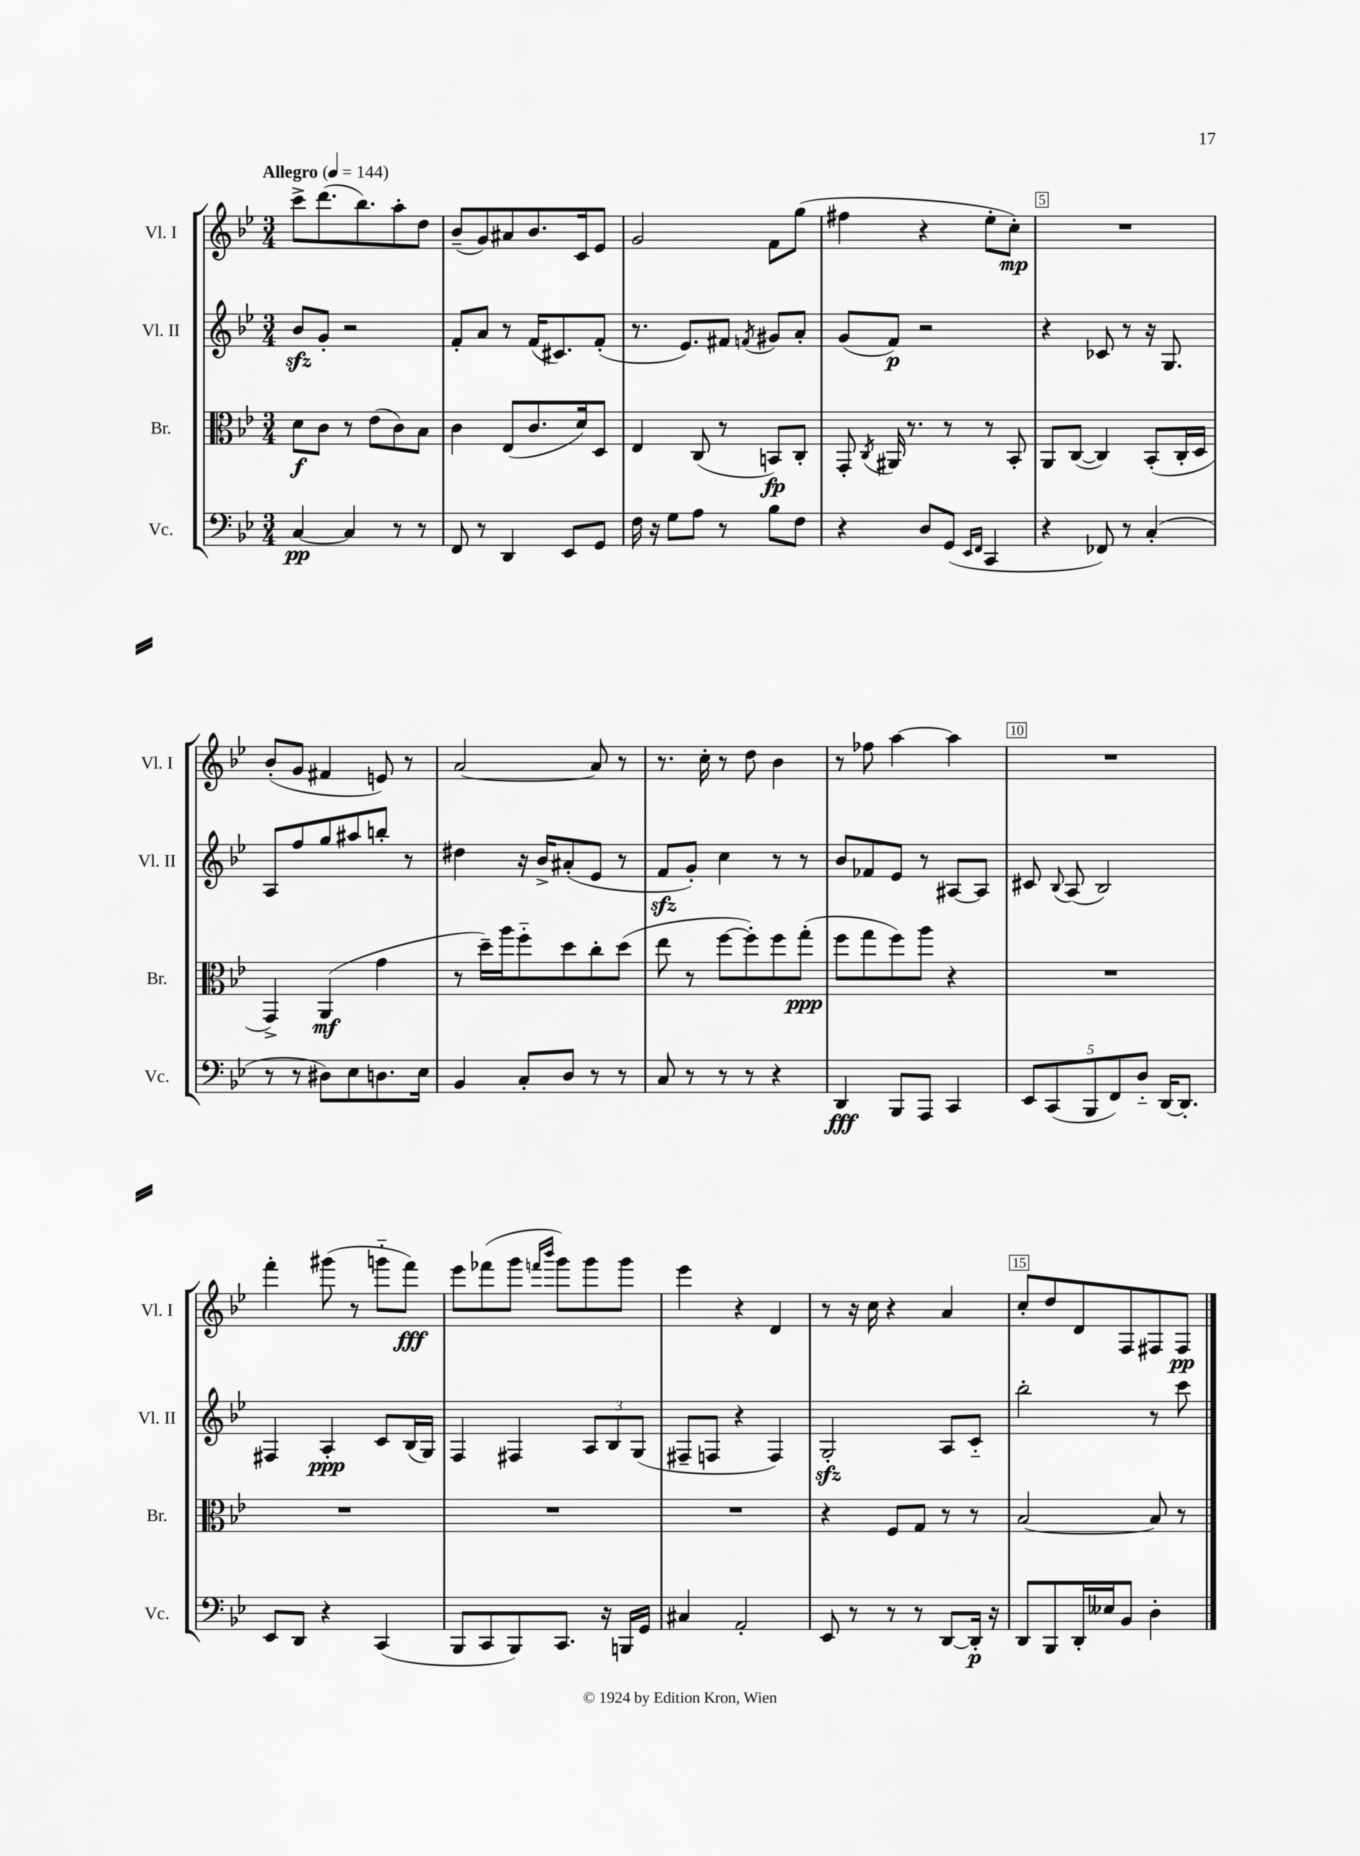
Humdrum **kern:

**kern	**dynam	**kern	**dynam	**kern	**dynam	**kern	**dynam
*part4	*part4	*part3	*part3	*part2	*part2	*part1	*part1
*staff4	*staff4	*staff3	*staff3	*staff2	*staff2	*staff1	*staff1
*I"Vc.	*	*I"Br.	*	*I"Vl. II	*	*I"Vl. I	*
*I'Vc.	*	*I'Br.	*	*I'Vl. II	*	*I'Vl. I	*
*clefF4	*	*clefC3	*	*clefG2	*	*clefG2	*
*k[b-e-]	*	*k[b-e-]	*	*k[b-e-]	*	*k[b-e-]	*
*M3/4	*	*M3/4	*	*M3/4	*	*M3/4	*
*MM144	*	*MM144	*	*MM144	*	*MM144	*
=1	=1	=1	=1	=1	=1	=1	=1
!	!	!	!	!	!	!LO:TX:a:B:t=Allegro	!
[4C/	pp	8d\L	f	8b-zz/L	.	8ccc^\L	.
.	.	8c\J	.	8g'/J	.	(8.ddd\	.
4C/]	.	8r	.	2r	.	.	.
.	.	.	.	.	.	8.bb-\)	.
.	.	(8e-\L	.	.	.	.	.
8r	.	8c\)	.	.	.	8aa'\	.
8r	.	8B-\J	.	.	.	8dd\J	.
=2	=2	=2	=2	=2	=2	=2	=2
8FF/	.	4c\	.	8f'/L	.	(8b-~/L	.
8r	.	.	.	8a/J	.	8g/)	.
4DD/	.	(8E-/L	.	8r	.	8a#X/	.
.	.	8.c/	.	(16f/KL	.	8.b-/	.
.	.	.	.	8.c#X/)	.	.	.
8EE-/L	.	.	.	.	.	.	.
.	.	16d/k)	.	.	.	16c/k	.
8GG/J	.	8D/J	.	(8f'/J	.	8e-/J	.
=3	=3	=3	=3	=3	=3	=3	=3
16F\	.	4E-/	.	8.r	.	2g/	.
16r	.	.	.	.	.	.	.
8G\L	.	.	.	.	.	.	.
.	.	.	.	8.e-/L)	.	.	.
8A\J	.	(8C/	.	.	.	.	.
8r	.	8r	.	8f#X/J	.	.	.
.	.	.	.	8qfn/	.	.	.
8B-\L	.	8BBn/L)	fp	8g#X/L	.	8f\L	.
8F\J	.	8C'/J	.	8a'/J	.	(8gg\J	.
=4	=4	=4	=4	=4	=4	=4	=4
4r	.	8GG'/	.	(8g/L	.	4ff#X\	.
.	.	8qC/	.	.	.	.	.
.	.	16AA#X/	.	8f/J)	p	.	.
.	.	8.r	.	.	.	.	.
8D/L	.	.	.	2r	.	4r	.
(8GG/J	.	8r	.	.	.	.	.
16qqEE-/LL	.	.	.	.	.	.	.
16qqFF/JJ	.	.	.	.	.	.	.
4CC/	.	8r	.	.	.	8ee-'\L	.
.	.	8BB-'/	.	.	.	8cc'\J)	mp
=5	=5	=5	=5	=5	=5	=5	=5
4r	.	8AA/L	.	4r	.	2.r	.
.	.	([8C/J	.	.	.	.	.
8FF-X/)	.	4C/])	.	8c-X/	.	.	.
8r	.	.	.	8r	.	.	.
(4C'/	.	(8BB-'/L	.	16r	.	.	.
.	.	.	.	8.G/	.	.	.
.	.	16C'/L	.	.	.	.	.
.	.	16D/JJ	.	.	.	.	.
!!LO:LB:g=z
=6	=6	=6	=6	=6	=6	=6	=6
8r	.	4GG^/)	.	8A/L	.	(8b-'/L	.
8r	.	.	.	8ff/	.	8g/J	.
8D#X\L)	.	(4AA/	mf	8gg/	.	4f#X/	.
8E-\	.	.	.	8aa#X/	.	.	.
8.Dn\	.	4g\	.	8bbn'/J	.	8en/)	.
.	.	.	.	8r	.	8r	.
16E-\Jk	.	.	.	.	.	.	.
=7	=7	=7	=7	=7	=7	=7	=7
4BB-/	.	8r	.	4dd#X\	.	[2a/	.
.	.	16dd~\LL)	.	.	.	.	.
.	.	16aa\J	.	.	.	.	.
8C'/L	.	8ff\	.	16r	.	.	.
.	.	.	.	16b-^/KL	.	.	.
8D/J	.	8dd\	.	(8a#X'/	.	.	.
8r	.	8cc'\	.	8e-/J	.	8a/]	.
8r	.	(8dd\J	.	8r	.	8r	.
=8	=8	=8	=8	=8	=8	=8	=8
8C/	.	8ee-\	.	8fzz/L	.	8.r	.
8r	.	8r	.	8g'/J)	.	.	.
.	.	.	.	.	.	16cc'\	.
8r	.	[8ff\L	.	4cc\	.	8r	.
8r	.	8ff'\])	.	.	.	8dd\	.
4r	.	8ff\	.	8r	.	4b-\	.
.	.	(8gg'\J	ppp	8r	.	.	.
=9	=9	=9	=9	=9	=9	=9	=9
4DD/	fff	8ff\L	.	8b-/L	.	8r	.
.	.	8gg\	.	8f-X/	.	8ff-X\	.
8BBB-/L	.	8ff\)	.	8e-/J	.	[4aa\	.
8AAA/J	.	8aa\J	.	8r	.	.	.
4CC/	.	4r	.	[8A#X/L	.	4aa\]	.
.	.	.	.	8A#/J]	.	.	.
=10	=10	=10	=10	=10	=10	=10	=10
10EE-/L	.	2.r	.	8c#X/	.	2.r	.
(10CC/	.	.	.	.	.	.	.
.	.	.	.	8qqB-/	.	.	.
.	.	.	.	(8A/	.	.	.
10BBB-/	.	.	.	.	.	.	.
.	.	.	.	2B-/)	.	.	.
10FF/)	.	.	.	.	.	.	.
10D/J	.	.	.	.	.	.	.
[16DD/KL	.	.	.	.	.	.	.
8.DD'/J]	.	.	.	.	.	.	.
!!LO:LB:g=z
=11	=11	=11	=11	=11	=11	=11	=11
8EE-/L	.	2.r	.	4F#X/	.	4fff'\	.
8DD/J	.	.	.	.	.	.	.
4r	.	.	.	4A'/	ppp	(8ggg#X\	.
.	.	.	.	.	.	8r	.
(4CC/	.	.	.	8c/L	.	8gggn\L	.
.	.	.	.	(16B-/L	.	8fff\J)	fff
.	.	.	.	16G/JJ)	.	.	.
=12	=12	=12	=12	=12	=12	=12	=12
8BBB-/L	.	2.r	.	4F/	.	8eee-\L	.
8CC/	.	.	.	.	.	(8fff-X\	.
8BBB-/)	.	.	.	4F#X/	.	8ggg\J	.
.	.	.	.	.	.	16qqfffn/LL	.
.	.	.	.	.	.	16qqbbb-/JJ	.
8.CC/J	.	.	.	.	.	8ggg\L)	.
.	.	.	.	12A/L	.	8ggg\	.
16r	.	.	.	.	.	.	.
.	.	.	.	12B-/	.	.	.
16BBBn/LL	.	.	.	.	.	8ggg\J	.
.	.	.	.	(12G/J	.	.	.
16GG/JJ	.	.	.	.	.	.	.
=13	=13	=13	=13	=13	=13	=13	=13
4C#X/	.	2.r	.	8F#X~/L	.	4eee-\	.
.	.	.	.	8Fn/J	.	.	.
2AA'/	.	.	.	4r	.	4r	.
.	.	.	.	4F/)	.	4d/	.
=14	=14	=14	=14	=14	=14	=14	=14
8EE-/	.	4r	.	2Gzz'/	.	8r	.
8r	.	.	.	.	.	16r	.
.	.	.	.	.	.	16cc\	.
8r	.	8F/L	.	.	.	4r	.
8r	.	8G/J	.	.	.	.	.
[8DD/L	.	8r	.	8A/L	.	4a/	.
16DD'/Jk]	p	8r	.	8c/J	.	.	.
16r	.	.	.	.	.	.	.
=15	=15	=15	=15	=15	=15	=15	=15
8DD/L	.	[2B-/	.	2bb-'\	.	8cc'/L	.
8BBB-/	.	.	.	.	.	8dd/	.
16DD'/L	.	.	.	.	.	8d/	.
16E--X/J	.	.	.	.	.	.	.
8BB-/J	.	.	.	.	.	8F/	.
4D'\	.	8B-/]	.	8r	.	8F#X/	.
.	.	8r	.	8ccc\	.	8F#/J	pp
==	==	==	==	==	==	==	==
*-	*-	*-	*-	*-	*-	*-	*-
